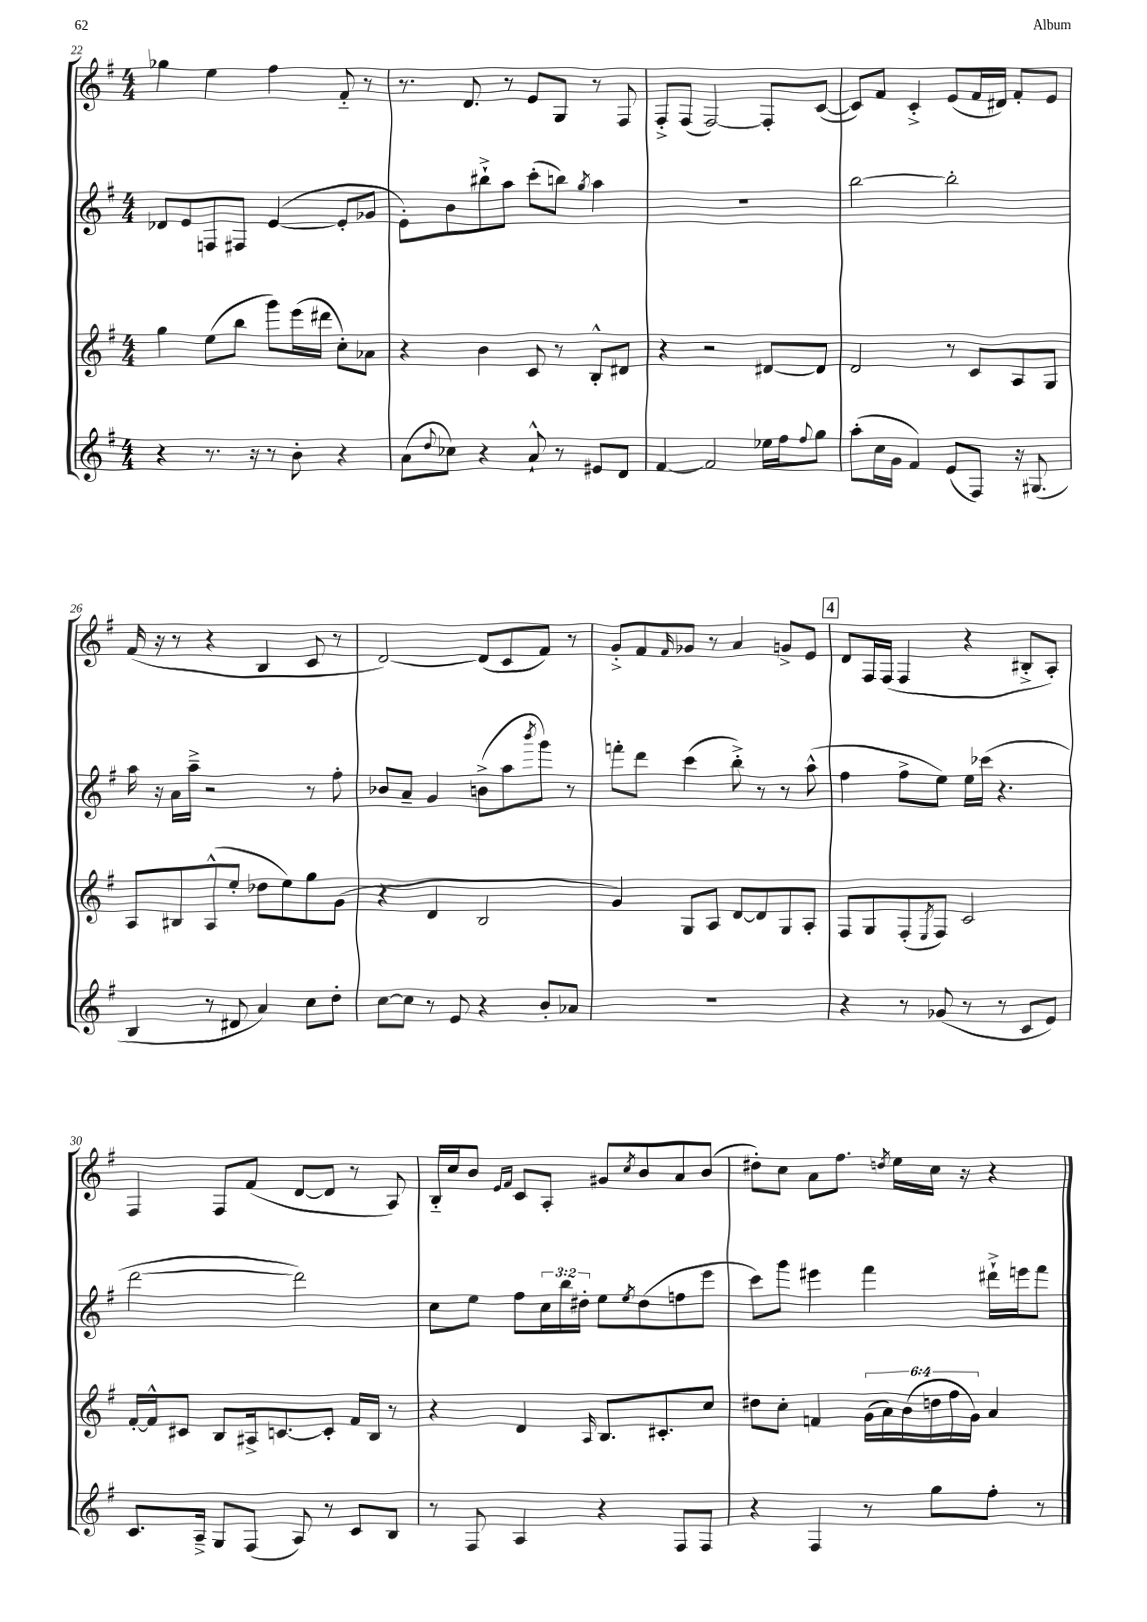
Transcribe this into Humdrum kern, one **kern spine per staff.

**kern	**kern	**kern	**kern
*part4	*part3	*part2	*part1
*staff4	*staff3	*staff2	*staff1
*clefG2	*clefG2	*clefG2	*clefG2
*k[f#]	*k[f#]	*k[f#]	*k[f#]
*M4/4	*M4/4	*M4/4	*M4/4
=22	=22	=22	=22
4r	4gg\	8d-X/L	4gg-X\
.	.	8e/	.
8.r	(8ee\L	8Fn/	4ee\
.	8bb\J	8F#X/J	.
16r	.	.	.
8r	8ggg\L)	([4e/	4ff#\
8b'\	(16eee\L	.	.
.	16ddd#X\JJ	.	.
4r	8cc'\L)	8e'/L]	8f#/
.	8a-X\J	8g-X/J	8r
=23	=23	=23	=23
(8a\L	4r	8e'\L)	8.r
8qqdd/	.	.	.
8cc-X\J)	.	8b\	.
.	.	.	8.d/
4r	4b\	8bb#X`^\	.
.	.	8aa\J	8r
8a`^^/	8c/	(8ccc'\L	8e/L
8r	8r	8bbn\J)	8G/J
.	.	8qgg/	.
8e#X/L	8B'^^/L	4aa\	8r
8d/J	8d#X/J	.	8F#/
=24	=24	=24	=24
[4f#/	4r	1r	8F#'^/L
.	.	.	(8F#/J
2f#/]	2r	.	[2F#/)
16ee-X\LL	[8d#X/L	.	8F#'/L]
16ff#\J	.	.	.
8qqff#/	.	.	.
8gg\J	8d#/J]	.	([8c/J
=25	=25	=25	=25
(8aa'\L	2d/	[2bb\	8c/L])
16cc\L	.	.	8f#/J
16g\JJ	.	.	.
4f#/)	.	.	4c'^/
(8e/L	8r	2bb'\]	(8e/L
8F#/J)	8c/L	.	16f#/L
.	.	.	16d#X/JJ)
16r	8A/	.	8f#'/L
(8.G#X/	.	.	.
.	8G/J	.	8e/J
!!LO:LB:g=z
=26	=26	=26	=26
4B/	8A/L	16aa\	(16f#/
.	.	16r	16r
.	8B#X/	16a\LL	8r
.	.	16aa~^\JJ	.
8r	(8A^^/	2r	4r
8d#X/	8ee'/J	.	.
4a/)	8dd-X\L	.	4B/
.	8ee\)	.	.
8cc\L	8gg\	8r	8c/
8dd'\J	(8g\J	8ff#'\	8r
=27	=27	=27	=27
[8cc\L	4r	8b-X/L	[2d/)
8cc\J]	.	8a~/J	.
8r	4d/	4g/	.
8e/	.	.	.
4r	2B/	(8bn^\L	(8d/L]
.	.	8aa\	8c/
.	.	8qbbb/	.
8b'/L	.	8ggg\J)	8f#/J)
8a-X/J	.	8r	8r
=28	=28	=28	=28
1r	4g/)	8fffn'\L	8g'^/L
.	.	8ddd\J	8f#/
.	.	.	16qqf#/
.	8G/L	(4ccc\	8g-X/J
.	8A/J	.	8r
.	[8d/L	8bb'^\)	4a/
.	8d/]	8r	.
.	8G/	8r	8gn^/L
.	8A'/J	(8aa^^\	8e/J
!!LO:REH:place=s1:t=4
=29	=29	=29	=29
4r	8F#/L	4ff#\	8d/L
.	8G/	.	16F#/L
.	.	.	(16F#/JJ
8r	(8F#'/	8ff#^\L	4F#/
.	8qE/	.	.
(8g-X/	8F#/J)	8ee\J)	.
8r	2c/	16ee\LL	4r
.	.	(16ccc-X\JJ	.
8r	.	4.r	.
8c/L	.	.	8B#X'^/L
8e/J)	.	.	8A'/J)
!!LO:LB:g=z
=30	=30	=30	=30
8.c/L	[16f#'/LL	[2ddd\	4F#/
.	16f#^^/J]	.	.
.	8c#X/J	.	.
16A~^/Jk	.	.	.
8G/L	8B/L	.	8F#/L
(8F#/J	16A#X^/k	.	(8f#/J
.	[8.cn/	.	.
8A/)	.	2ddd\])	[8d/L
8r	8c'/J]	.	8d/J]
8c/L	16f#/LL	.	8r
.	16B/JJ	.	.
8B/J	8r	.	8A/)
=31	=31	=31	=31
8r	4r	8cc\L	16B/LL
.	.	.	16cc/J
8F#/	.	8ee\J	8b/J
.	.	.	16qqe/LL
.	.	.	16qqf#/JJ
4A/	4d/	8ff#\L	8c/L
.	.	24cc\L	8A'/J
.	.	24bb\	.
.	.	24dd#X'\JJ	.
.	16qqA/	.	.
4r	8.B/L	8ee\L	8g#X/L
.	.	8qee/	8qcc/
.	.	(8dd#\	8b/
.	8.c#X'/	.	.
8F#/L	.	8ffn\	8a/
8F#/J	8cc/J	8eee\J	(8b/J
=32	=32	=32	=32
4r	8dd#X\L	8ccc\L)	8dd#X'\L)
.	8cc'\J	8ggg\J	8cc\J
4F#/	4fn/	4eee#X\	8a\L
.	.	.	8.ff#\J
8r	(24g\LL	4fff#\	.
.	24a\)	.	.
.	.	.	8qddn/
.	.	.	16ee\LL
.	(24b\	.	.
8gg\L	24ddn\	.	16cc\JJ
.	24ff#\	.	.
.	.	.	16r
.	24g\JJ)	.	.
8ff#'\J	4a/	16ddd#X`^\LL	4r
.	.	16eeen\J	.
8r	.	8fff#\J	.
==	==	==	==
*-	*-	*-	*-
